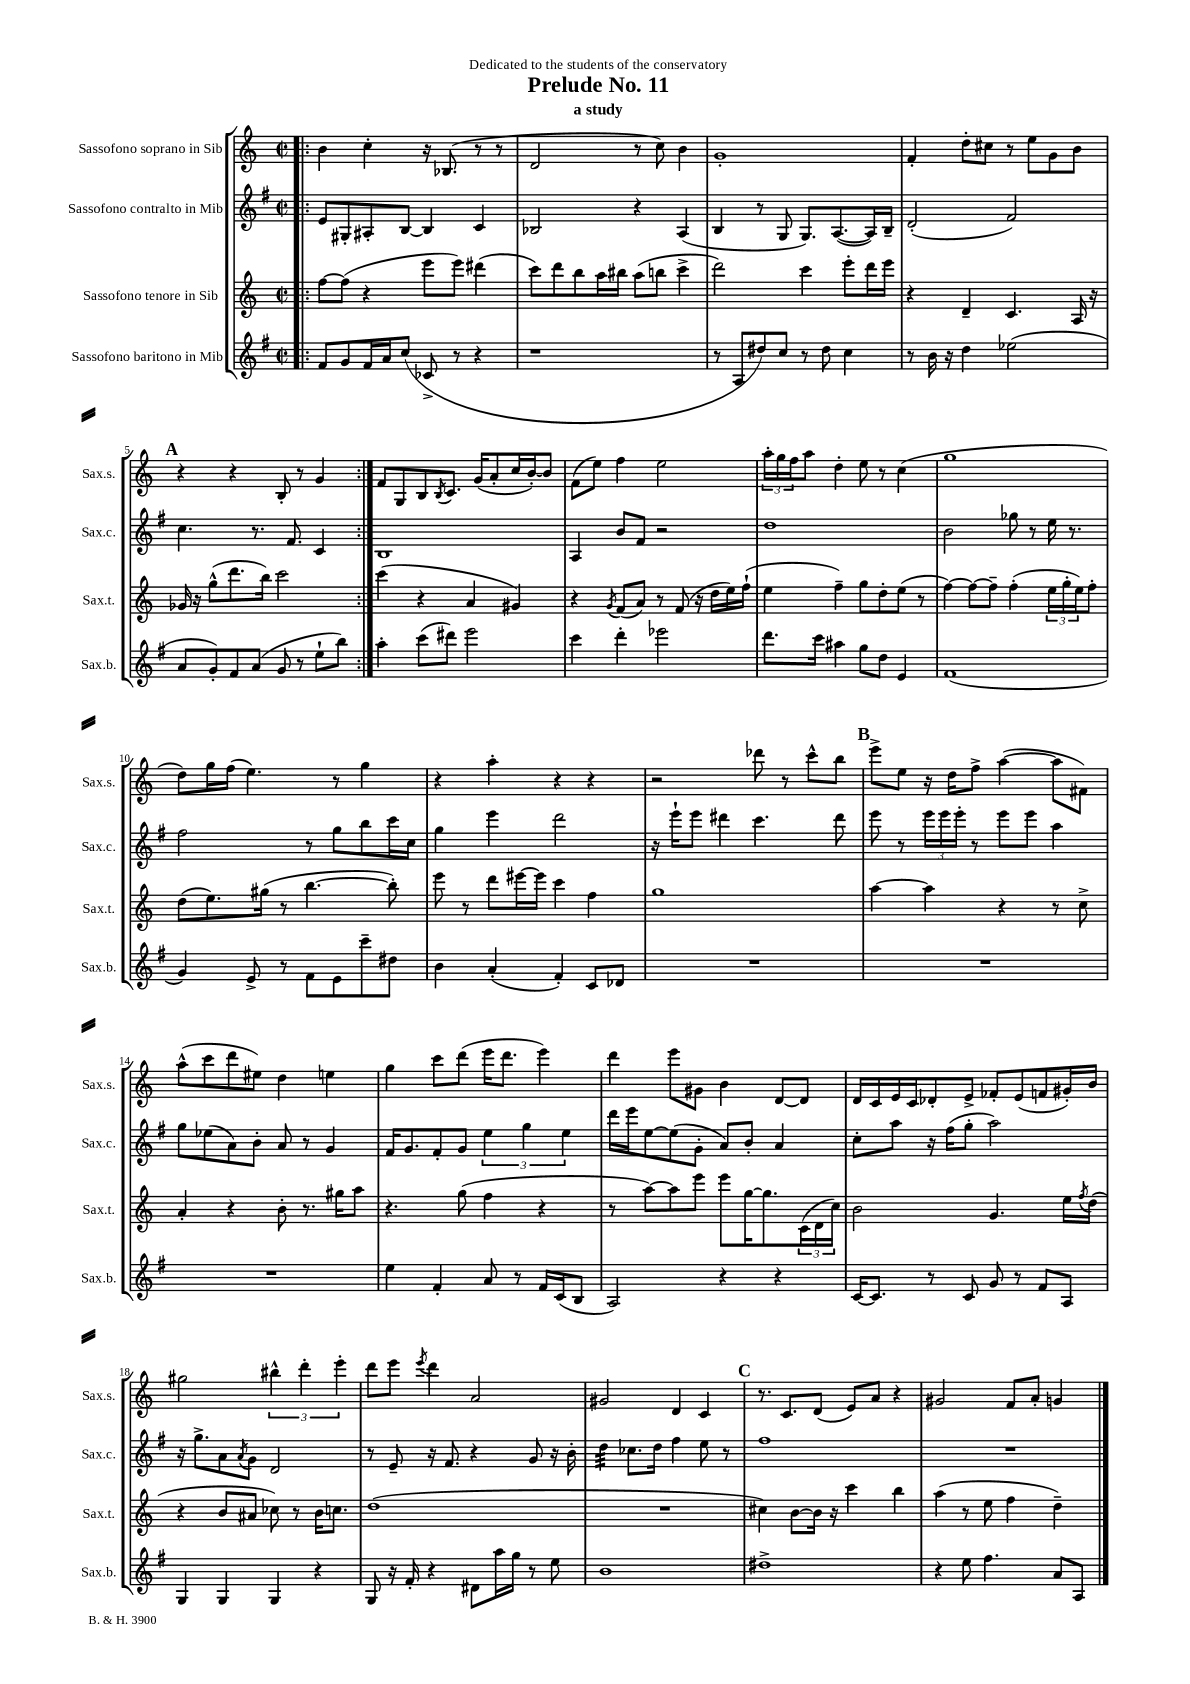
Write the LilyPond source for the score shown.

\header { title = "Prelude No. 11" subtitle = "a study" dedication = "Dedicated to the students of the conservatory" }
<<
\new StaffGroup <<
\new Staff = "s0" \with { instrumentName = "Sassofono soprano in Sib" shortInstrumentName = "Sax.s." } {
    \clef treble \key c \major \defaultTimeSignature \time 2/2
    \repeat volta 2 { \bar ".|:" b'4 c''4-. r16 bes8.( r8 r8 |
    d'2 r8 c''8) b'4 |
    g'1-. |
    f'4-. d''8-. cis''8 r8 e''8 g'8 b'8 |
    \mark \markup { \bold "A" } r4 r4 b8-. r8 g'4 | }
    f'8 g8 b8 \acciaccatura { b8 } c'8. g'16( a'8-. c''16 b'16~-.) b'8 |
    f'8( e''8) f''4 e''2 |
    \tuplet 3/2 { a''16-. g''16 f''16 } a''8 d''4-. e''8 r8 c''4( |
    g''1 |
    d''8) g''16 f''16( e''4.) r8 g''4 |
    r4 a''4-. r4 r4 |
    r2 des'''8 r8 c'''8-^ b''8 |
    \mark \markup { \bold "B" } e'''8-> e''8 r16 d''16 f''8-> a''4~( a''8 fis'8) |
    a''8-^( c'''8 d'''8 eis''8) d''4 e''4 |
    g''4 c'''8 d'''8( e'''16 d'''8. e'''4) |
    d'''4 e'''8 gis'8 b'4 d'8~ d'8 |
    d'16 c'16 e'16 c'16 des'8-. e'8-> fes'8-. e'8( f'8 gis'16-.) b'16 |
    gis''2 \tuplet 3/2 { bis''4-^ d'''4-. e'''4-. } |
    d'''8 e'''8 \acciaccatura { e'''8 } d'''4 a'2 |
    gis'2 d'4 c'4 |
    \mark \markup { \bold "C" } r8. c'8. d'8( e'8) a'8 r4 |
    gis'2 f'8 a'8-. g'4 \bar "|." |
}
\new Staff = "s1" \with { instrumentName = "Sassofono contralto in Mib" shortInstrumentName = "Sax.c." } {
    \clef treble \key g \major \defaultTimeSignature \time 2/2
    \repeat volta 2 { \bar ".|:" e'8 gis8-. ais8-. b8~ b4 c'4 |
    bes2 r4 a4( |
    b4 r8 g8 g8.) a8.~( a16) b16-- |
    d'2-.( fis'2) |
    \mark \markup { \bold "A" } c''4. r8. fis'8. c'4 | }
    b1 |
    a4 b'8 fis'8 r2 |
    d''1 |
    b'2 ges''8 r8 e''16 r8. |
    fis''2 r8 g''8 b''8 c'''16 c''16 |
    g''4 e'''4 d'''2 |
    r16 e'''16-! e'''8 dis'''4 c'''4. dis'''8 |
    \mark \markup { \bold "B" } e'''8 r8 \tuplet 3/2 { e'''16 e'''16 e'''16-. } r8 e'''8 e'''8 a''4 |
    g''8 ees''8( a'8) b'8-. a'8 r8 g'4 |
    fis'16 g'8. fis'8-. g'8 \tuplet 3/2 { e''4 g''4 e''4 } |
    d'''16 e'''16 e''8~ e''8( g'8-. a'8) b'8-. a'4 |
    c''8-. a''8 r16 fis''16( g''8-. a''2) |
    r16 g''8.-> a'8 \acciaccatura { a'8 } g'8 d'2 |
    r8 e'8-- r16 fis'8. r4 g'8 r16 b'16-. |
    d''4:32 ces''8. d''16 fis''4 e''8 r8 |
    \mark \markup { \bold "C" } fis''1 |
    R1 \bar "|." |
}
\new Staff = "s2" \with { instrumentName = "Sassofono tenore in Sib" shortInstrumentName = "Sax.t." } {
    \clef treble \key c \major \defaultTimeSignature \time 2/2
    \repeat volta 2 { \bar ".|:" f''8~ f''8( r4 e'''8 e'''8) dis'''4( |
    c'''8) d'''8 b''8 a''16 bis''16 a''8( b''8 c'''4-> |
    d'''2) c'''4 e'''8-. d'''16 e'''16 |
    r4 d'4-- c'4. a16 r16 |
    \mark \markup { \bold "A" } ges'16 r16 g''8-^( d'''8. b''16) c'''2 | }
    c'''4( r4 a'4 gis'4) |
    r4 \acciaccatura { g'8 } f'8( a'8) r8 f'8( r16 d''16 e''16) f''16-!( |
    e''4 f''4--) g''8 d''8-. e''8( r8 |
    f''4~) f''8~ f''8-- f''4-.( \tuplet 3/2 { e''16 g''16-. e''16) } f''8-. |
    d''8( e''8.) gis''16( r8 b''4.~ b''8-.) |
    e'''8 r8 d'''8 eis'''16~ eis'''16 c'''4 f''4 |
    g''1 |
    \mark \markup { \bold "B" } a''4~ a''4 r4 r8 c''8-> |
    a'4-. r4 b'8-. r8. gis''16 a''8 |
    r4. g''8( f''4 r4 |
    r8 a''8~) a''8 e'''8 e'''8 g''16~ g''8. \tuplet 3/2 { c'16( d'16 c''16) } |
    b'2 g'4. e''16 \acciaccatura { f''8 } d''16( |
    r4 b'8 ais'8 ces''8) r8 b'16 c''8. |
    d''1( |
    R1 |
    \mark \markup { \bold "C" } cis''4) b'8~ b'16 r16 c'''4 b''4 |
    a''4( r8 e''8 f''4 d''4--) \bar "|." |
}
\new Staff = "s3" \with { instrumentName = "Sassofono baritono in Mib" shortInstrumentName = "Sax.b." } {
    \clef treble \key g \major \defaultTimeSignature \time 2/2
    \repeat volta 2 { \bar ".|:" fis'8 g'8 fis'16 a'16 c''8( ces'8-> r8 r4 |
    r1 |
    r8 a8 dis''8) c''8 r8 dis''8 c''4 |
    r8 b'16 r16 d''4 ees''2( |
    \mark \markup { \bold "A" } a'8 g'8-.) fis'8 a'8( g'8 r8 e''8-! b''8) | }
    a''4-. c'''8( dis'''8) e'''2 |
    c'''4 d'''4-. ees'''2 |
    d'''8. c'''16 ais''4 g''8 d''8 e'4 |
    fis'1( |
    g'4) e'8-> r8 fis'8 e'8 c'''8-- dis''8 |
    b'4 a'4-.( fis'4-.) c'8 des'8 |
    R1 |
    \mark \markup { \bold "B" } R1 |
    R1 |
    e''4 fis'4-. a'8 r8 fis'16 c'16( b8 |
    a2) r4 r4 |
    c'16~ c'8. r8 c'8 g'8 r8 fis'8 a8 |
    g4 g4 g4 r4 |
    g8 r16 fis'16-. r4 dis'8 a''16 g''16 r8 e''8 |
    b'1 |
    \mark \markup { \bold "C" } dis''1-> |
    r4 e''8 fis''4. a'8 a8 \bar "|." |
}
>>
>>
